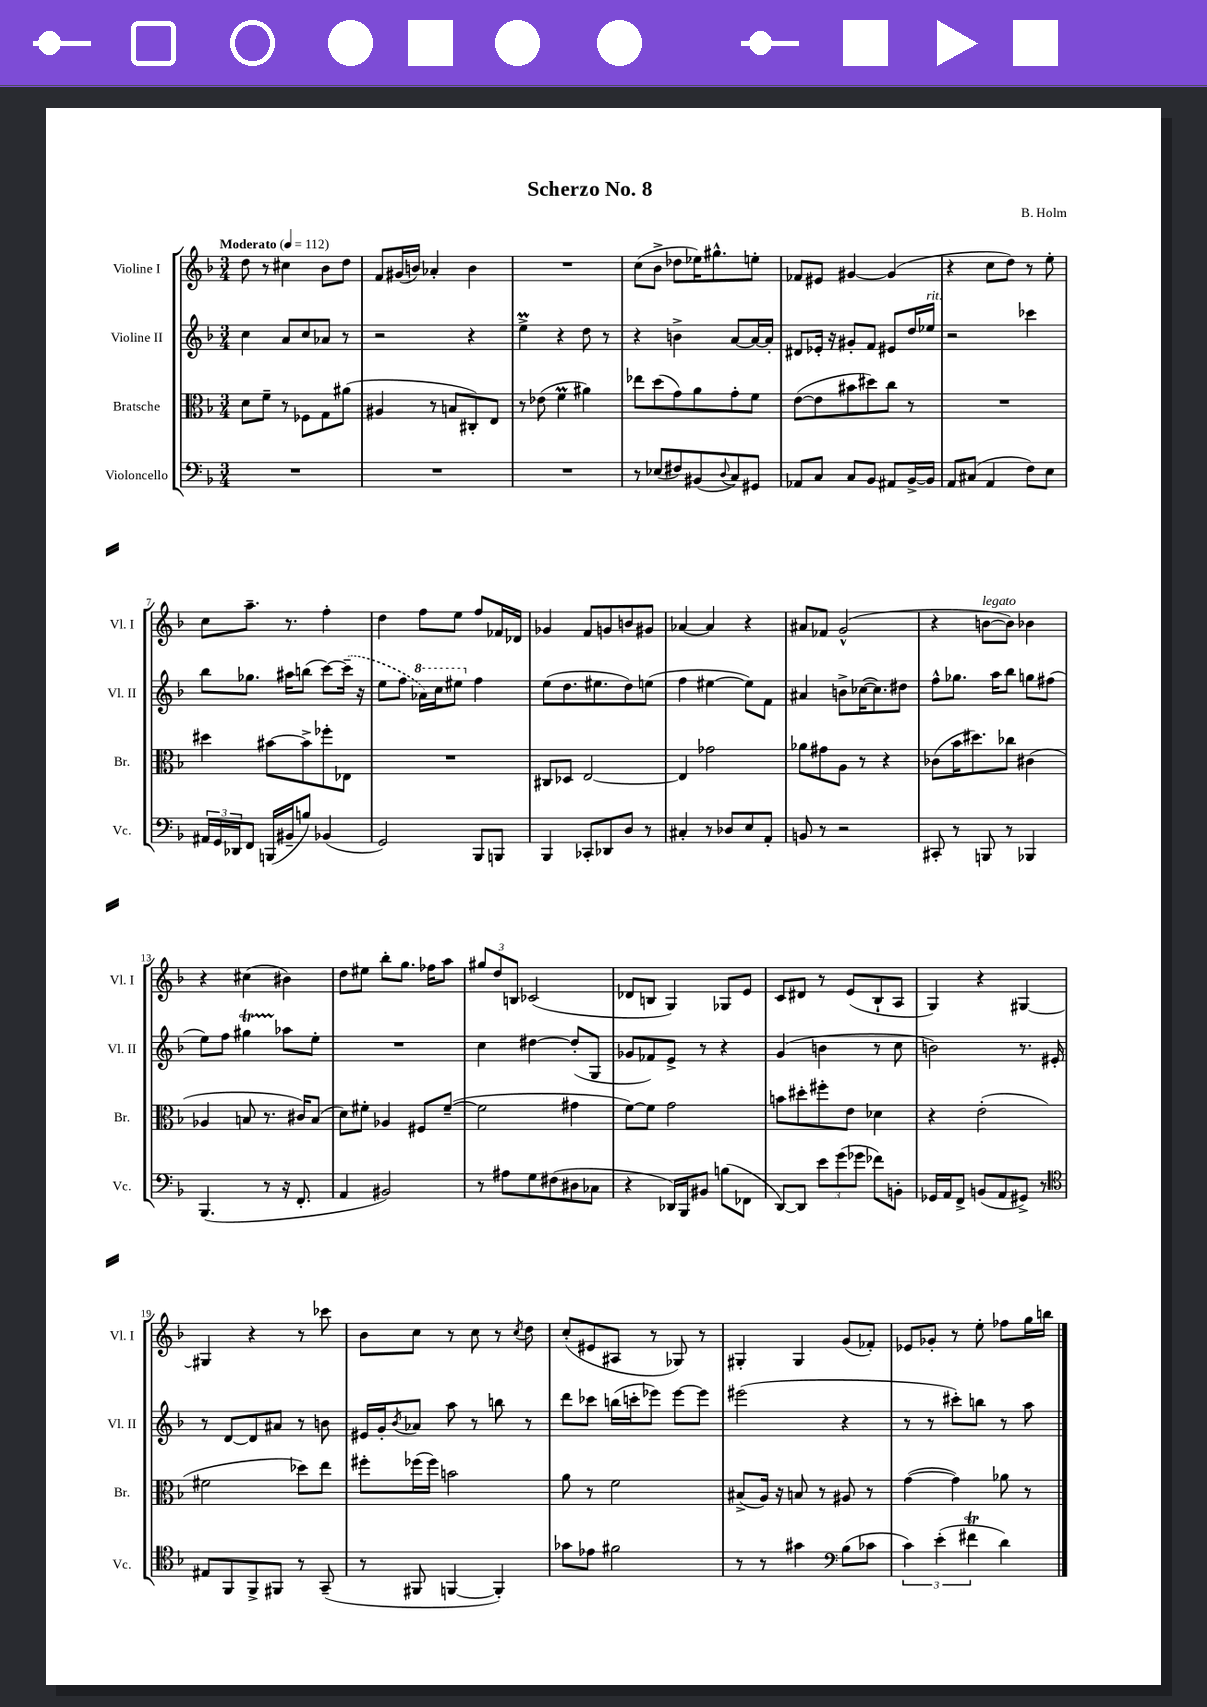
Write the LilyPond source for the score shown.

\header { title = "Scherzo No. 8" composer = "B. Holm" }
<<
\new StaffGroup <<
\new Staff = "s0" \with { instrumentName = "Violine I" shortInstrumentName = "Vl. I" } {
    \clef treble \key f \major \numericTimeSignature \time 3/4 \tempo "Moderato" 4 = 112
    d''8 r8 cis''4 bes'8 d''8 |
    f'8 gis'16( b'16) aes'4-. b'4 |
    R2. |
    c''8( bes'8-> des''8 ees''16) gis''8.-^ e''8-. |
    fes'8 eis'8 gis'4~ gis'4( |
    r4 c''8 d''8) r8 e''8-. |
    c''8 a''8.-- r8. f''4-. |
    d''4 f''8 e''8 f''8 fes'16 des'16 |
    ges'4 f'8 g'8 b'8 gis'8 |
    aes'4~ aes'4 r4 |
    ais'8 fes'8 g'2-^( |
    r4 b'8~^\markup { \italic "legato" } b'8) bes'4 |
    r4 cis''4( bis'4) |
    d''8 eis''8 bes''8-. g''8. fes''16 a''8 |
    \tuplet 3/2 { gis''8 d''8 b8 } ces'2( |
    des'8 b8 g4) ges8 e'8 |
    c'8 dis'8 r8 e'8( bes8-! a8 |
    g4) r4 gis4~ |
    gis4 r4 r8 ces'''8 |
    bes'8 c''8 r8 c''8 r8 \acciaccatura { c''8 } d''8 |
    c''8-.( eis'8 ais8 r8 ges8) r8 |
    gis4-. gis4 g'8( fes'8-.) |
    ees'8 ges'8-. r8 e''8-. fes''8 g''16 b''16 \bar "|." |
}
\new Staff = "s1" \with { instrumentName = "Violine II" shortInstrumentName = "Vl. II" } {
    \clef treble \key f \major \numericTimeSignature \time 3/4
    c''4 a'8 c''8 aes'8 r8 |
    r2 r4 |
    e''4->\prall r4 d''8 r8 |
    r4 b'4-> a'8~ a'16~ a'16-. |
    dis'8 ees'16-. r16 gis'8-. f'8 eis'8 d''16 ees''16^\markup { \italic "rit." } |
    r2 ces'''4 |
    bes''8 ges''8. ais''16 b''8( c'''8~) \once \slurDashed c'''16--( r16 |
    e''8 f''8 \ottava #1 aes''16) c'''16 eis'''8 \ottava #0 f''4 |
    e''8( d''8. eis''8. d''8) e''8( |
    f''4 eis''4~ eis''8) f'8 |
    ais'4 b'8-> ces''16~( ces''8.) dis''8 |
    f''8-^ ges''8. a''16 bes''8 g''8 fis''8( |
    e''8) f''8 gis''4\startTrillSpan aes''8\stopTrillSpan e''8-. |
    R2. |
    c''4 dis''4~ dis''8-.( g8 |
    ges'8 fes'8) e'8-> r8 r4 |
    g'4( b'4 r8 c''8 |
    b'2) r8. eis'16-. |
    r8 d'8~ d'8 ais'8 r8 b'8 |
    eis'16 g'16-. \acciaccatura { bes'8 } aes'8 a''8 r8 b''8 r8 |
    d'''8 ces'''8 b''16( c'''16-. ees'''8) ees'''8~ ees'''8 |
    eis'''2( r4 |
    r8 r8 cis'''8-.) b''8 r8 a''8 \bar "|." |
}
\new Staff = "s2" \with { instrumentName = "Bratsche" shortInstrumentName = "Br." } {
    \clef alto \key f \major \numericTimeSignature \time 3/4
    d'8 f'8-- r8 fes8 g8 ais'8( |
    ais4 r8 b8 cis8-.) e8 |
    r8 ees'8( f'4\prall ais'4) |
    ees''8 d''8( g'8) a'8 g'8-. f'8 |
    e'8~( e'8 bis'8 dis''8) c''8 r8 |
    R2. |
    dis''4 bis'8~ bis'8-> fes''8-. ees8 |
    R2. |
    cis8 des8 e2~ |
    e4 ges'2 |
    aes'8 gis'8 a8 r8 r4 |
    ces'8( bes'16 dis''8.) ces''8 cis'4( |
    aes4 b8 r8. cis'16) b8( |
    d'8) fis'8-. aes4 fis8 fis'8~--( |
    fis'2 gis'4 |
    f'8~) f'8 g'2 |
    b'8 dis''8-. fis''8-. e'8 des'4 |
    r4 e'2-.( |
    fis'2 des''8) e''8 |
    fis''8-. fes''16( fes''16) b'2 |
    a'8 r8 f'2 |
    bis8->( a16) r16 b8 r8 ais8 r8 |
    g'4~( g'4) aes'8 r8 \bar "|." |
}
\new Staff = "s3" \with { instrumentName = "Violoncello" shortInstrumentName = "Vc." } {
    \clef bass \key f \major \numericTimeSignature \time 3/4
    R2. |
    R2. |
    R2. |
    r8 ees8( fis8) bis,8( \appoggiatura { d8 } c8) gis,8 |
    aes,8 c8 c8 bes,8 ais,8 bes,16~-> bes,16 |
    a,8 cis8( a,4 f8) e8 |
    \tuplet 3/2 { ais,16 g,16 des,16 } f,8 b,,16( bis,16-- b8) bes,4( |
    g,2) bes,,8 b,,8 |
    bes,,4 ces,8-. des,8 d8 r8 |
    cis4-. r8 des8 e8 a,8-. |
    b,8 r8 r2 |
    cis,8-. r8 b,,8 r8 bes,,4 |
    bes,,4.( r8 r16 f,8.-. |
    a,4 bis,2) |
    r8 ais8 g8 fis8( dis8 ces8 |
    r4 des,16) bes,,16 bis,8 b8( fes,8 |
    d,8~) d,8 \tuplet 3/2 { e'8 g'8( ges'8 } fes'8) b,8-. |
    ges,16 a,16 f,8-> b,8( a,8 gis,8->) r8 |
    \clef tenor eis8 f,8 f,8-> fis,8 r8 g,8--( |
    r8 fis,8 f,4~ f,4-.) |
    ges'8 ees'8 fis'2 |
    r8 r8 gis'4 \clef bass bes8( ces'8 |
    \tuplet 3/2 { c'4) e'4-.( fis'4\trill } d'4) \bar "|." |
}
>>
>>
